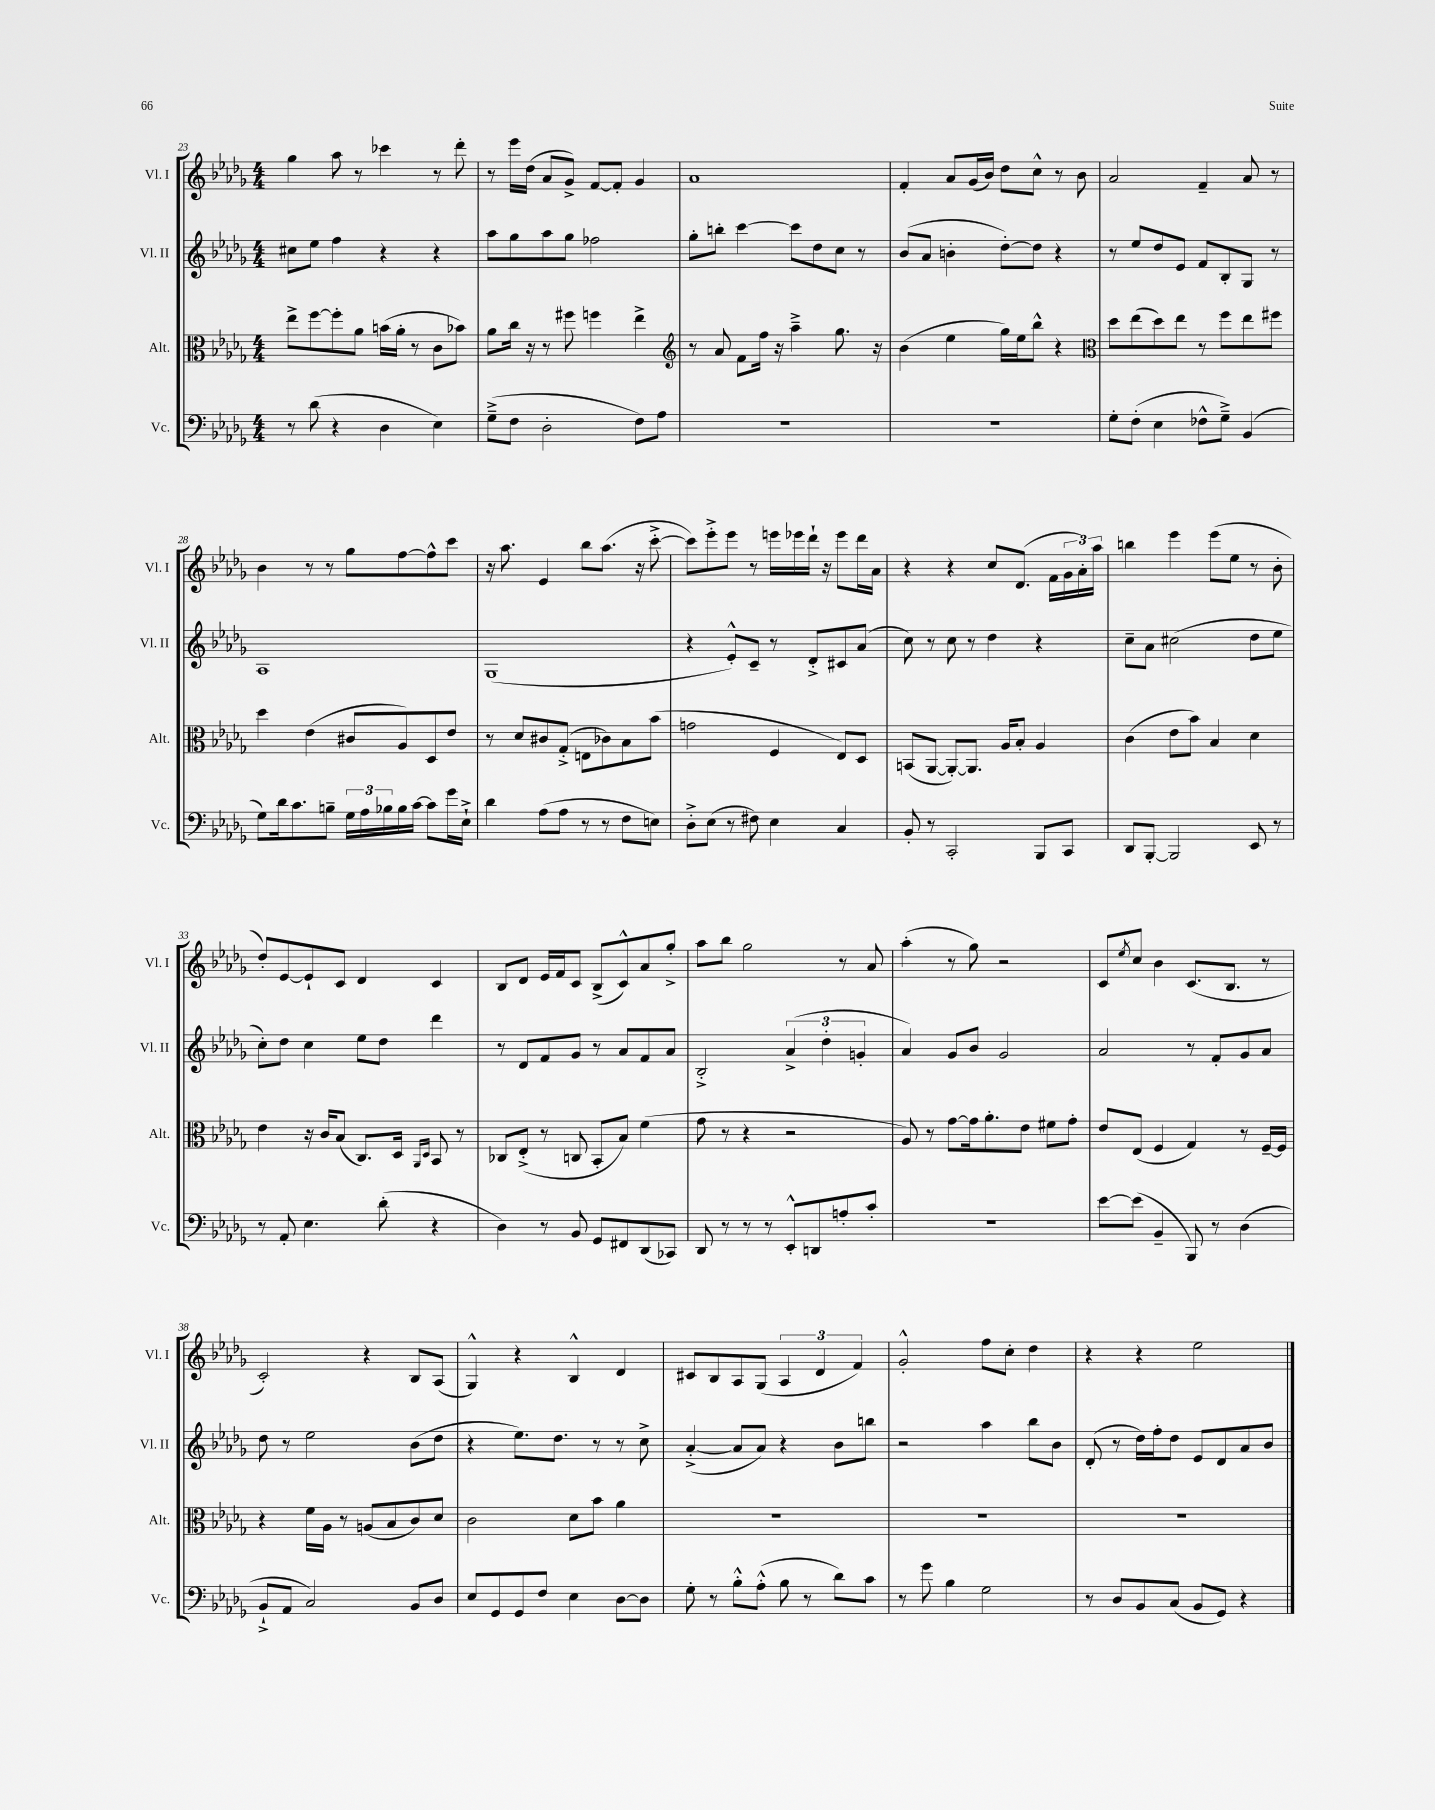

**kern	**kern	**kern	**kern
*staff4	*staff3	*staff2	*staff1
*clefF4	*clefC3	*clefG2	*clefG2
*k[b-e-a-d-g-]	*k[b-e-a-d-g-]	*k[b-e-a-d-g-]	*k[b-e-a-d-g-]
*M4/4	*M4/4	*M4/4	*M4/4
8r	8ee-^	8cc#	4gg-
(8d-	[8ff	8ee-	.
4r	8ff']	4ff	8aa-
.	8a-	.	8r
4D-	(16b	4r	4ccc-
.	16a-'	.	.
.	8r	.	.
4E-)	8c	4r	8r
.	8b-)	.	8ddd-'
=	=	=	=
(8G-~^	8a-	8aa-	8r
8F	16cc	8gg-	16eee-
.	16r	.	(16dd-
2D-'	8r	8aa-	8a-
.	8ff#	8gg-	8g-^)
.	4ff	2ff-	[8f
.	.	.	8f']
8F)	4ee-^	.	4g-
8A-	.	.	.
=	=	=	=
*	*clefG2	*	*
1r	8r	8gg-'	1a-
.	8a-	8bb'	.
.	8f	[4ccc	.
.	16ff	.	.
.	16r	.	.
.	4aa-~^	8ccc]	.
.	.	8dd-	.
.	8.gg-	8cc	.
.	.	8r	.
.	16r	.	.
=	=	=	=
1r	(4b-	(8b-	4f'
.	.	8a-	.
.	4ee-	4b'	8a-
.	.	.	(16g-
.	.	.	16b-)
.	16gg-)	[8dd-')	8dd-
.	16ee-	.	.
.	8bb-^^	8dd-]	8cc^^
.	4r	4r	8r
.	.	.	8b-
=	=	=	=
*	*clefC3	*	*
8G-'	8dd-	8r	2a-
(8F'	(8ee-	8ee-	.
4E-	8dd-)	8dd-	.
.	8ee-	8e-	.
8F-^^	8r	8f	4f~
8G-~^)	8ff	8B-'	.
(4BB-	8ee-	8G-	8a-
.	8ff#	8r	8r
=	=	=	=
8G-)	4dd-	1A-	4b-
16d-	.	.	.
8.c	.	.	.
.	(4e-	.	8r
8B~	.	.	8r
24G-	8c#	.	8gg-
24A-	.	.	.
24B-	.	.	.
16B-	8A-)	.	[8ff
[16c	.	.	.
8c]	8D-	.	8ff^^]
16g-	8e-	.	8ccc
16E-`^	.	.	.
=	=	=	=
4d-	8r	(1G-	16r
.	.	.	8.aa-
.	8d-	.	.
(8A-	8c#	.	4e-
8A-	(8G-'^	.	.
8r	8E	.	8bb-
8r	8c-)	.	(8.aa-
8F	8B-	.	.
.	.	.	16r
8E)	(8b-	.	[8ccc'^
=	=	=	=
8D-'^	2g	4r	8ccc])
(8E-	.	.	8eee-'^
8r	.	8e-'^^)	8eee-
8F#)	.	8c~	8r
4E-	4F	8r	16eee
.	.	.	16eee-
.	.	8d-'^	16ddd-`
.	.	.	16r
4C	8E-)	8c#	8eee-
.	8D-	(8a-	16ddd-
.	.	.	16a-
=	=	=	=
8BB-'	(8BB	8cc)	4r
8r	[8AA-	8r	.
2CC'	8AA-'_)	8cc	4r
.	8.AA-]	8r	.
.	.	4dd-	8cc
.	16A-	.	.
.	8B-'	.	(8.d-
8BBB-	4A-	4r	.
.	.	.	16f
8CC	.	.	24g-
.	.	.	24a-')
.	.	.	24aa-
=	=	=	=
8DD-	(4c	8cc~	4bb
[8BBB-'	.	8a-	.
2BBB-]	8e-	(2cc#	4eee-
.	8b-)	.	.
.	4B-	.	(8eee-
.	.	.	8ee-
8EE-	4d-	8dd-	8r
8r	.	8ee-	8b-'
=	=	=	=
8r	4e-	8cc')	8dd-')
8AA-'	.	8dd-	[8e-
4.E-	16r	4cc	8e-`]
.	16c	.	.
.	(8B-	.	8c
.	8.C)	8ee-	4d-
(8d-'	.	8dd-	.
.	16D-	.	.
.	16qqAA-	.	.
.	16qqD-	.	.
4r	8BB-	4ddd-	4c
.	8r	.	.
=	=	=	=
4D-)	8C-	8r	8B-
.	(8E-'^	8d-	8d-
8r	8r	8f	16e-
.	.	.	16f
8BB-	8C	8g-	8c
8GG-	8BB-'	8r	(8B-^
8FF#	8B-)	8a-	8c^^)
(8DD-	(4f	8f	8a-
8CC-)	.	8a-	8gg-'^
=	=	=	=
8DD-	8g-	2B-'^	8aa-
8r	8r	.	8bb-
8r	4r	.	2gg-
8r	.	.	.
8EE-'^^	2r	(6a-^	.
8DD	.	.	.
.	.	6dd-'	.
8A'	.	.	8r
.	.	6g'	.
8c'	.	.	8a-
=	=	=	=
1r	8A-)	4a-)	(4aa-'
.	8r	.	.
.	[8g-	8g-	8r
.	16g-]	8b-	8gg-)
.	8.a-'	.	.
.	.	2g-	2r
.	8e-	.	.
.	8f#	.	.
.	8g-'	.	.
=	=	=	=
[8e-	8e-	2a-	8c
.	.	.	8qee-
(8e-]	(8E-	.	8cc
4BB-~	4F	.	4b-
8BBB-)	4G-)	8r	(8.c
8r	.	8f'	.
.	.	.	8.B-
(4D-	8r	8g-	.
.	[16F~	8a-	8r
.	16F]	.	.
=	=	=	=
8BB-`^	4r	8dd-	2c')
8AA-	.	8r	.
2C)	16f	2ee-	.
.	16A-	.	.
.	8r	.	.
.	(8A	.	4r
.	8B-	.	.
8BB-	8c)	(8b-	8B-
8D-	8d-	8dd-	(8A-
=	=	=	=
8E-	2c	4r	4G-^^)
8GG-	.	.	.
8GG-	.	8.ee-)	4r
8F	.	.	.
.	.	8.dd-	.
4E-	8d-	.	4B-^^
.	8b-	8r	.
[8D-	4a-	8r	4d-
8D-]	.	8cc^	.
=	=	=	=
8G-'	1r	([4a-'^	8c#
8r	.	.	8B-
8B-'^^	.	8a-]	8A-
(8A-'^^	.	8a-)	(8G-
8B-	.	4r	6A-
8r	.	.	.
.	.	.	6d-
8d-)	.	8b-	.
.	.	.	6f)
8c	.	8bb	.
=	=	=	=
8r	1r	2r	2g-'^^
8g-	.	.	.
4B-	.	.	.
2G-	.	4aa-	8ff
.	.	.	8cc'
.	.	8bb-	4dd-
.	.	8b-	.
=	=	=	=
8r	1r	(8d-'	4r
8D-	.	8r	.
8BB-	.	16dd-)	4r
.	.	16ff'	.
(8C	.	8dd-	.
8BB-	.	8e-	2ee-
8GG-)	.	8d-	.
4r	.	8a-	.
.	.	8b-	.
==	==	==	==
*-	*-	*-	*-
